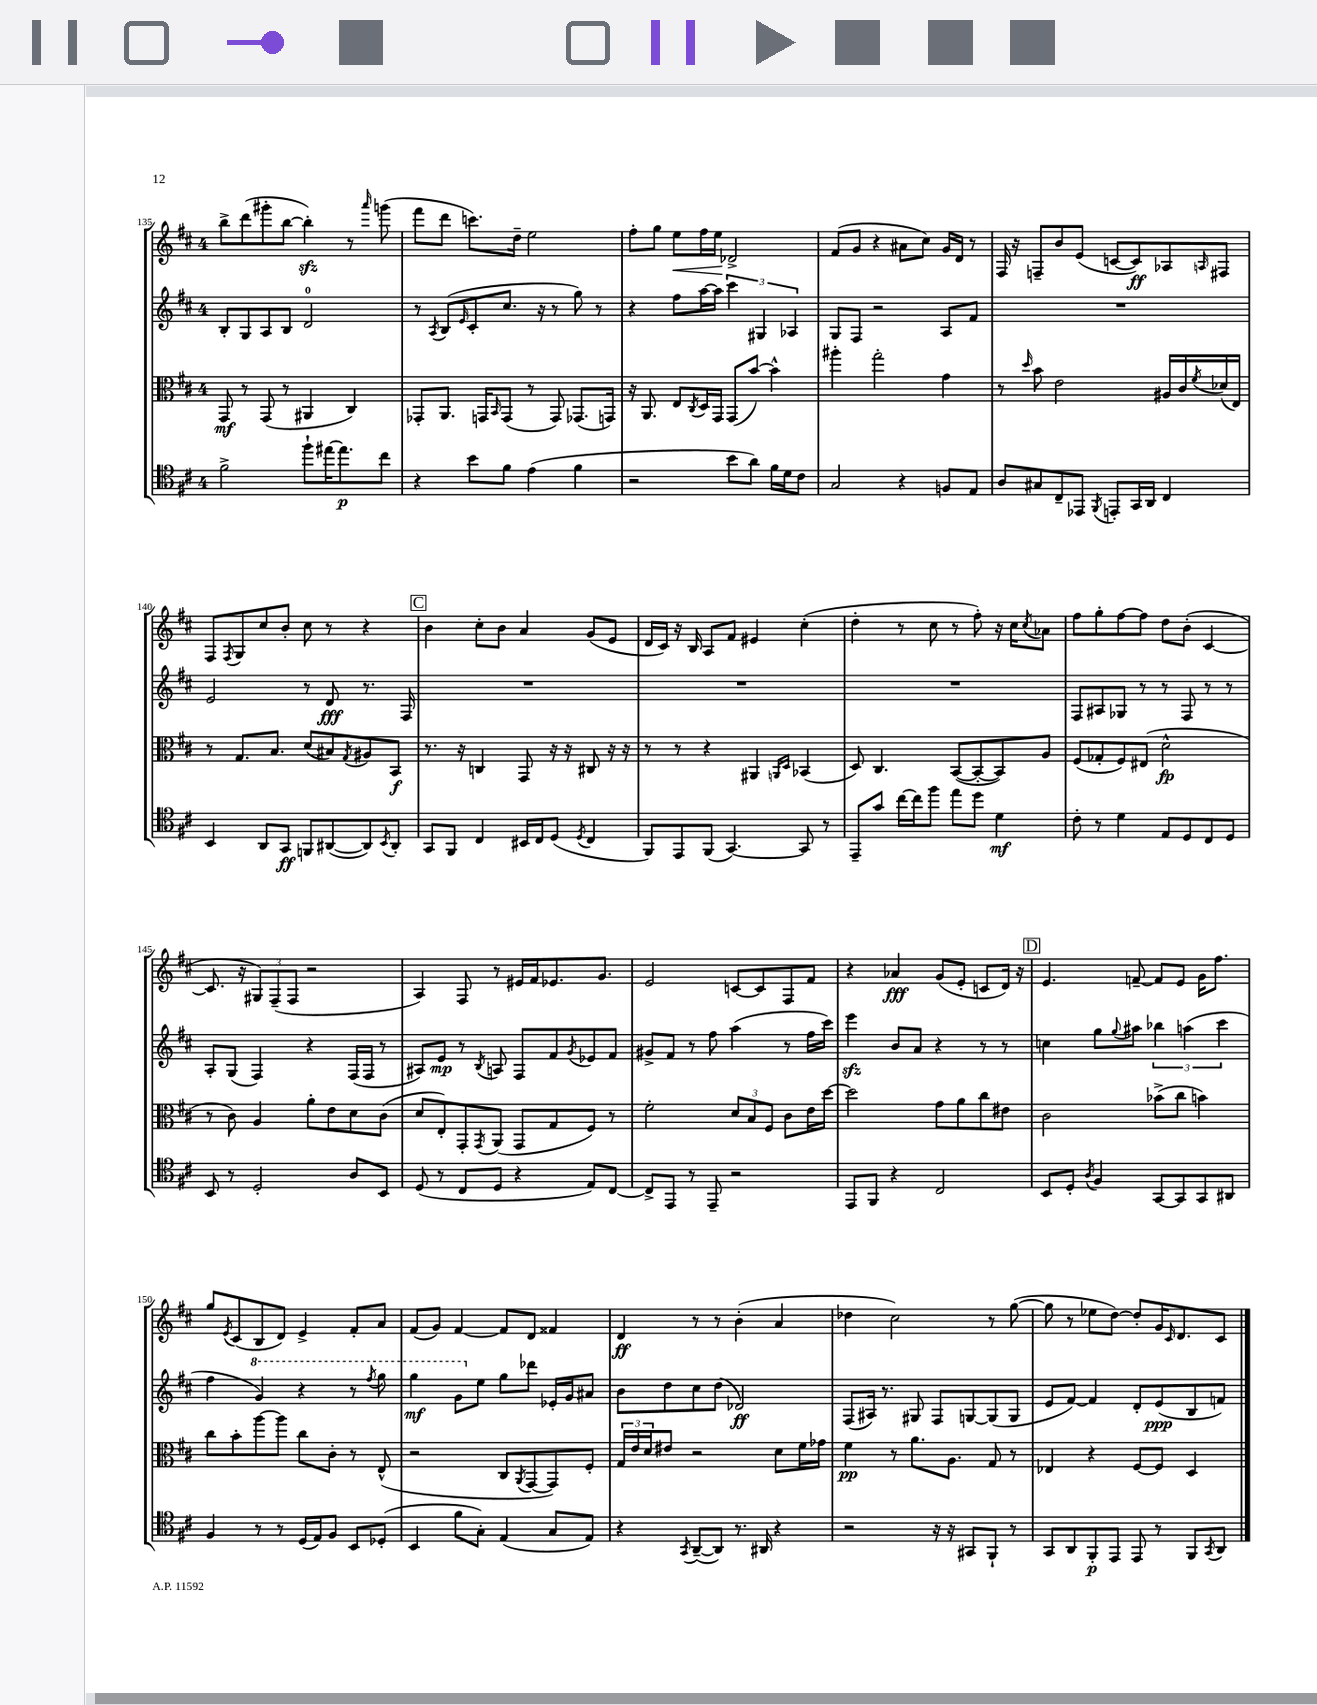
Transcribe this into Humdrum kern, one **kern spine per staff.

**kern	**dynam	**kern	**dynam	**kern	**dynam	**kern	**dynam
*part4	*part4	*part3	*part3	*part2	*part2	*part1	*part1
*staff4	*staff4	*staff3	*staff3	*staff2	*staff2	*staff1	*staff1
*clefC4	*	*clefC3	*	*clefG2	*	*clefG2	*
*k[f#c#]	*	*k[f#c#]	*	*k[f#c#]	*	*k[f#c#]	*
*M4/4	*	*M4/4	*	*M4/4	*	*M4/4	*
=135	=135	=135	=135	=135	=135	=135	=135
2f#^\	.	8GG/	mf	8B'/L	.	8bb^\L	.
.	.	8r	.	8G/	.	(8ddd\	.
.	.	(8GG/	.	8A/	.	8ggg#X'\	.
.	.	8r	.	8B/J	.	[8bb\J	.
8ff#`\L	.	4AA#X/	.	2d/	.	4bbzz'\])	.
[16ee#X\K	.	.	.	.	.	.	.
8.ee#\]	p	.	.	.	.	.	.
.	.	4C#/)	.	.	.	8r	.
.	.	.	.	.	.	16qqaaa/	.
8cc#\J	.	.	.	.	.	(8gggn\	.
=136	=136	=136	=136	=136	=136	=136	=136
4r	.	8GG-X'/L	.	8r	.	8fff#\L	.
.	.	.	.	8qA/	.	.	.
.	.	8.AA/J	.	(8B/L	.	8ddd\J	.
.	.	.	.	16qqe/	.	.	.
8b\L	.	.	.	8c#'/	.	8.cccn\L)	.
.	.	16GGn/KL	.	.	.	.	.
.	.	16qqBB/	.	.	.	.	.
8f#\J	.	(8GG/J	.	8.cc#/J	.	.	.
.	.	.	.	.	.	16dd~\Jk	.
(4e\	.	8r	.	.	.	2ee\	.
.	.	.	.	16r	.	.	.
.	.	8GG/)	.	8r	.	.	.
4f#\	.	(8.GG-X/L	.	8gg\)	.	.	.
.	.	.	.	8r	.	.	.
.	.	16GGn/Jk)	.	.	.	.	.
=137	=137	=137	=137	=137	=137	=137	=137
2r	.	16r	.	4r	.	8ff#'\L	.
.	.	8.AA/	.	.	.	.	.
.	.	.	.	.	.	8gg\J	.
!	!	!	!	!	!	!	!LO:HP:b
.	.	8E/L	.	8ff#\L	.	8ee\L	<
.	.	8qC#/	.	.	.	.	.
.	.	16D/L	.	[16aa\L	.	16ff#\L	.
.	.	16GG/JJ	.	16aa\JJ]	.	16ee\JJ	.
8b\L	.	(8GG/L	.	6ccc#\	.	2d-X^/	[
8a\J)	.	[8b/J)	.	.	.	.	.
.	.	.	.	6G#X/	.	.	.
16f#\LL	.	4b^^\]	.	.	.	.	.
16d\J	.	.	.	.	.	.	.
.	.	.	.	6A-X/	.	.	.
8c#\J	.	.	.	.	.	.	.
=138	=138	=138	=138	=138	=138	=138	=138
2G/	.	4aa#X'\	.	8G/L	.	(8f#/L	.
.	.	.	.	8F#/J	.	8g/J	.
.	.	2gg'\	.	2r	.	4r	.
4r	.	.	.	.	.	8a#X\L	.
.	.	.	.	.	.	8cc#\J)	.
8Fn/L	.	4g\	.	8A/L	.	16g/LL	.
.	.	.	.	.	.	16d/JJ	.
8E/J	.	.	.	8f#/J	.	8r	.
=139	=139	=139	=139	=139	=139	=139	=139
8A/L	.	8r	.	1r	.	16F#/	.
.	.	.	.	.	.	16r	.
.	.	16qqdd/	.	.	.	.	.
8G#X/	.	8b\	.	.	.	8Fn~/L	.
8C#~/	.	2e\	.	.	.	8b/	.
8EE-X/J	.	.	.	.	.	(8e/J	.
8qFF#/	.	.	.	.	.	.	.
8EEn'/L	.	.	.	.	.	[8cn/L	.
16GG/L	.	.	.	.	.	8c/])	ff
16AA/JJ	.	.	.	.	.	.	.
4C#/	.	16A#X/LL	.	.	.	8A-X/	.
.	.	16c#/	.	.	.	.	.
.	.	8qf#/	.	.	.	16qqAn/	.
.	.	(16d-X/	.	.	.	8F#X/J	.
.	.	16E/JJ)	.	.	.	.	.
!!LO:LB:g=z
=140	=140	=140	=140	=140	=140	=140	=140
4BB/	.	8r	.	2e/	.	8F#/L	.
.	.	.	.	.	.	8qF#/	.
.	.	8.G/L	.	.	.	8G/	.
8AA/L	.	.	.	.	.	8cc#/	.
.	.	8.B/J	.	.	.	.	.
8GG/J	ff	.	.	.	.	8b'/J	.
8FFn/L	.	(8d/L	.	8r	.	8cc#\	.
([8AA#X/	.	8B#X/)	.	8d/	fff	8r	.
.	.	8qG/	.	.	.	.	.
8AA#/])	.	8A#X/	.	8.r	.	4r	.
8qBB/	.	.	.	.	.	.	.
8AA#'/J	.	8BB/J	f	.	.	.	.
.	.	.	.	16F#/	.	.	.
!!LO:REH:place=s1:t=C
=141	=141	=141	=141	=141	=141	=141	=141
8GG/L	.	8.r	.	1r	.	4b\	.
8FF#/J	.	.	.	.	.	.	.
.	.	16r	.	.	.	.	.
4C#/	.	4Cn/	.	.	.	8cc#'\L	.
.	.	.	.	.	.	8b\J	.
16BB#X/LL	.	8GG/	.	.	.	4a/	.
16C#/J	.	.	.	.	.	.	.
(8D/J	.	16r	.	.	.	.	.
.	.	16r	.	.	.	.	.
8qD/	.	.	.	.	.	.	.
4C#/	.	8C#X/	.	.	.	(8g/L	.
.	.	16r	.	.	.	8e/J	.
.	.	16r	.	.	.	.	.
=142	=142	=142	=142	=142	=142	=142	=142
8FF#/L)	.	8r	.	1r	.	16d/LL	.
.	.	.	.	.	.	16c#/JJ)	.
8EE/	.	8r	.	.	.	16r	.
.	.	.	.	.	.	16B/	.
(8FF#/J	.	4r	.	.	.	8A/L	.
[4.GG/)	.	.	.	.	.	8f#/J	.
.	.	4AA#X/	.	.	.	4e#X/	.
.	.	16qqAAn/LL	.	.	.	.	.
.	.	16qqD/JJ	.	.	.	.	.
8GG/]	.	(4BB-X/	.	.	.	(4cc#'\	.
8r	.	.	.	.	.	.	.
=143	=143	=143	=143	=143	=143	=143	=143
8EE~/L	.	8D/)	.	1r	.	4dd'\	.
8g/J	.	4.C#/	.	.	.	.	.
[16cc#\LL	.	.	.	.	.	8r	.
16cc#\J]	.	.	.	.	.	.	.
8ff#\J	.	.	.	.	.	8cc#\	.
8ee\L	.	([8BB/L	.	.	.	8r	.
8dd\J	.	8BB'/_	.	.	.	8ff#'\)	.
4d\	mf	8BB/])	.	.	.	16r	.
.	.	.	.	.	.	16cc#\KL	.
.	.	.	.	.	.	8qcc#/	.
.	.	8A/J	.	.	.	8a-X\J	.
=144	=144	=144	=144	=144	=144	=144	=144
8c#'\	.	(8F#/L	.	8F#/L	.	8ff#\L	.
8r	.	8G-X'/	.	8A#X/	.	8gg'\	.
4d\	.	8F#/)	.	8G-X/J	.	[8ff#\	.
.	.	(8E#X/J	.	8r	.	8ff#\J]	.
8E/L	.	2d^^\	fp	8r	.	8dd\L	.
8D/	.	.	.	8F#/	.	(8b'\J	.
8C#/	.	.	.	8r	.	[4c#/	.
8D/J	.	.	.	8r	.	.	.
!!LO:LB:g=z
=145	=145	=145	=145	=145	=145	=145	=145
8BB/	.	8r	.	8A'/L	.	8.c#/]	.
8r	.	8c#\)	.	(8G/J	.	.	.
.	.	.	.	.	.	16r	.
2D'/	.	4A/	.	4F#/)	.	12G#X/L)	.
.	.	.	.	.	.	(12F#~/	.
.	.	.	.	.	.	12F#/J	.
.	.	8a'\L	.	4r	.	2r	.
.	.	8e\	.	.	.	.	.
8A/L	.	8d\	.	(16F#/LL	.	.	.
.	.	.	.	16F#/JJ	.	.	.
8BB/J	.	(8c#\J	.	8r	.	.	.
=146	=146	=146	=146	=146	=146	=146	=146
(8D/	.	8d/L	.	8A#X/L)	.	4A/)	.
8r	.	8E'/)	.	8e/J	mp	.	.
8C#/L	.	8GG'/	.	8r	.	8F#/	.
.	.	8qGG/	.	8qB/	.	.	.
8D/J	.	(8AA/J	.	8An/	.	8r	.
4r	.	8GG/L	.	8F#/L	.	16e#X/LL	.
.	.	.	.	.	.	16f#/J	.
.	.	8G/	.	8f#/	.	8.e-X/	.
.	.	.	.	8qg/	.	.	.
8E/L)	.	8F#/J)	.	8e-X/	.	.	.
.	.	.	.	.	.	8.g/J	.
[8C#/J	.	8r	.	8f#/J	.	.	.
=147	=147	=147	=147	=147	=147	=147	=147
8C#^/L]	.	2f#'\	.	8g#X^/L	.	2e/	.
8EE/J	.	.	.	8f#/J	.	.	.
8r	.	.	.	8r	.	.	.
8EE~/	.	.	.	8ff#\	.	.	.
2r	.	12d/L	.	(4aa\	.	[8cn/L	.
.	.	12B/	.	.	.	.	.
.	.	.	.	.	.	8c/]	.
.	.	12F#/J	.	.	.	.	.
.	.	8c#\L	.	8r	.	8F#/	.
.	.	16e\L	.	16ff#\LL	.	8f#/J	.
.	.	[16dd\JJ	.	16ccc#\JJ)	.	.	.
=148	=148	=148	=148	=148	=148	=148	=148
8EE/L	.	2dd\]	.	4eeezz\	.	4r	.
8FF#/J	.	.	.	.	.	.	.
4r	.	.	.	8b/L	.	4a-X/	fff
.	.	.	.	8a/J	.	.	.
2C#/	.	8g\L	.	4r	.	(8g/L	.
.	.	8a\	.	.	.	8e'/J	.
.	.	8cc#\	.	8r	.	8cn/L	.
.	.	8e#X\J	.	8r	.	16d/Jk)	.
.	.	.	.	.	.	16r	.
!!LO:REH:place=s1:t=D
=149	=149	=149	=149	=149	=149	=149	=149
8BB/L	.	2c#\	.	4ccn\	.	4.e/	.
8D'/J	.	.	.	.	.	.	.
8qA/	.	.	.	.	.	.	.
4F#/	.	.	.	8gg\L	.	.	.
.	.	.	.	8qqgg/	.	.	.
.	.	.	.	8aa#X\J	.	[8fn~/	.
[8GG/L	.	(8b-X^\L	.	6bb-X\	.	8f/L]	.
8GG/]	.	8cc#\J	.	.	.	8e/J	.
.	.	.	.	(6aan\	.	.	.
8GG/	.	4bn\)	.	.	.	16g\KL	.
.	.	.	.	.	.	8.ff#\J	.
.	.	.	.	6ccc#\	.	.	.
8AA#X/J	.	.	.	.	.	.	.
!!LO:LB:g=z
=150	=150	=150	=150	=150	=150	=150	=150
4F#/	.	8cc#\L	.	4ff#\	.	8gg/L	.
.	.	.	.	.	.	8qe/	.
.	.	8b'\	.	.	.	(8c#/	.
*	*	*	*	*8va	*	*	*
8r	.	[8aa\	.	4gg/)	.	8B/	.
8r	.	8aa\J]	.	.	.	8d/J)	.
(16D/LL	.	8cc#\L	.	4r	.	4e^/	.
16E/J)	.	.	.	.	.	.	.
8F#/J	.	8c#'\J	.	.	.	.	.
8BB/L	.	8r	.	8r	.	8f#'/L	.
.	.	.	.	8qfff#/	.	.	.
(8D-X'/J	.	(8E^^/	.	8ggg\	.	8a/J	.
=151	=151	=151	=151	=151	=151	=151	=151
4BB/	.	2r	.	4ggg\	mf	(8f#/L	.
.	.	.	.	.	.	8g/J)	.
8f#\L	.	.	.	8gg\L	.	[4f#/	.
*	*	*	*	*X8va	*	*	*
8G'\J)	.	.	.	8ee\J	.	.	.
(4E/	.	8C#/L	.	8gg\L	.	8f#/L]	.
.	.	8qAA/	.	.	.	.	.
.	.	[8GG/	.	8ddd-X\J	.	8d/J	.
8G/L	.	8GG/])	.	16e-X'/LL	.	4f##X/	.
.	.	.	.	16g/J	.	.	.
8E/J)	.	8F#'/J	.	8a#X/J	.	.	.
=152	=152	=152	=152	=152	=152	=152	=152
4r	.	24G/LL	.	8b\L	.	4d/	ff
.	.	24e/	.	.	.	.	.
.	.	24d/J	.	.	.	.	.
.	.	8e#X/J	.	8dd\	.	.	.
8qGG/	.	.	.	.	.	.	.
([8AA~/L	.	2r	.	8cc#\	.	8r	.
8AA/J])	.	.	.	(8dd\J	.	8r	.
8.r	.	.	.	2d-X/)	ff	(4b'\	.
16AA#X/	.	.	.	.	.	.	.
4r	.	8d\L	.	.	.	4a/	.
.	.	16f#\L	.	.	.	.	.
.	.	16g-X\JJ	.	.	.	.	.
=153	=153	=153	=153	=153	=153	=153	=153
2r	.	4f#\	pp	(8F#/L	.	4dd-X\	.
.	.	.	.	16A#X/Jk)	.	.	.
.	.	.	.	8.r	.	.	.
.	.	8r	.	.	.	2cc#\)	.
.	.	8.a\L	.	8G#X/	.	.	.
16r	.	.	.	8F#/L	.	.	.
16r	.	8.A\J	.	.	.	.	.
8GG#X/L	.	.	.	[8Gn/	.	.	.
8FF#`/J	.	8G/	.	(8G/]	.	8r	.
8r	.	8r	.	8G/J	.	([8gg\	.
=154	=154	=154	=154	=154	=154	=154	=154
8GG/L	.	4E-X/	.	8e/L	.	8gg\]	.
8AA/	.	.	.	[8f#/J)	.	8r	.
8FF#'/	p	4r	.	4f#/]	.	8ee-X\L	.
8EE/J	.	.	.	.	.	[8dd\J)	.
8EE/	.	[8F#/L	.	8d'/L	.	8dd'/L]	.
8r	.	8F#/J]	.	(8e/	ppp	16g/K	.
.	.	.	.	.	.	16qqc#/	.
.	.	.	.	.	.	8.d/	.
8FF#/L	.	4D/	.	8B/	.	.	.
8qGG/	.	.	.	.	.	.	.
8AA/J	.	.	.	8fn/J)	.	8c#/J	.
==	==	==	==	==	==	==	==
*-	*-	*-	*-	*-	*-	*-	*-
